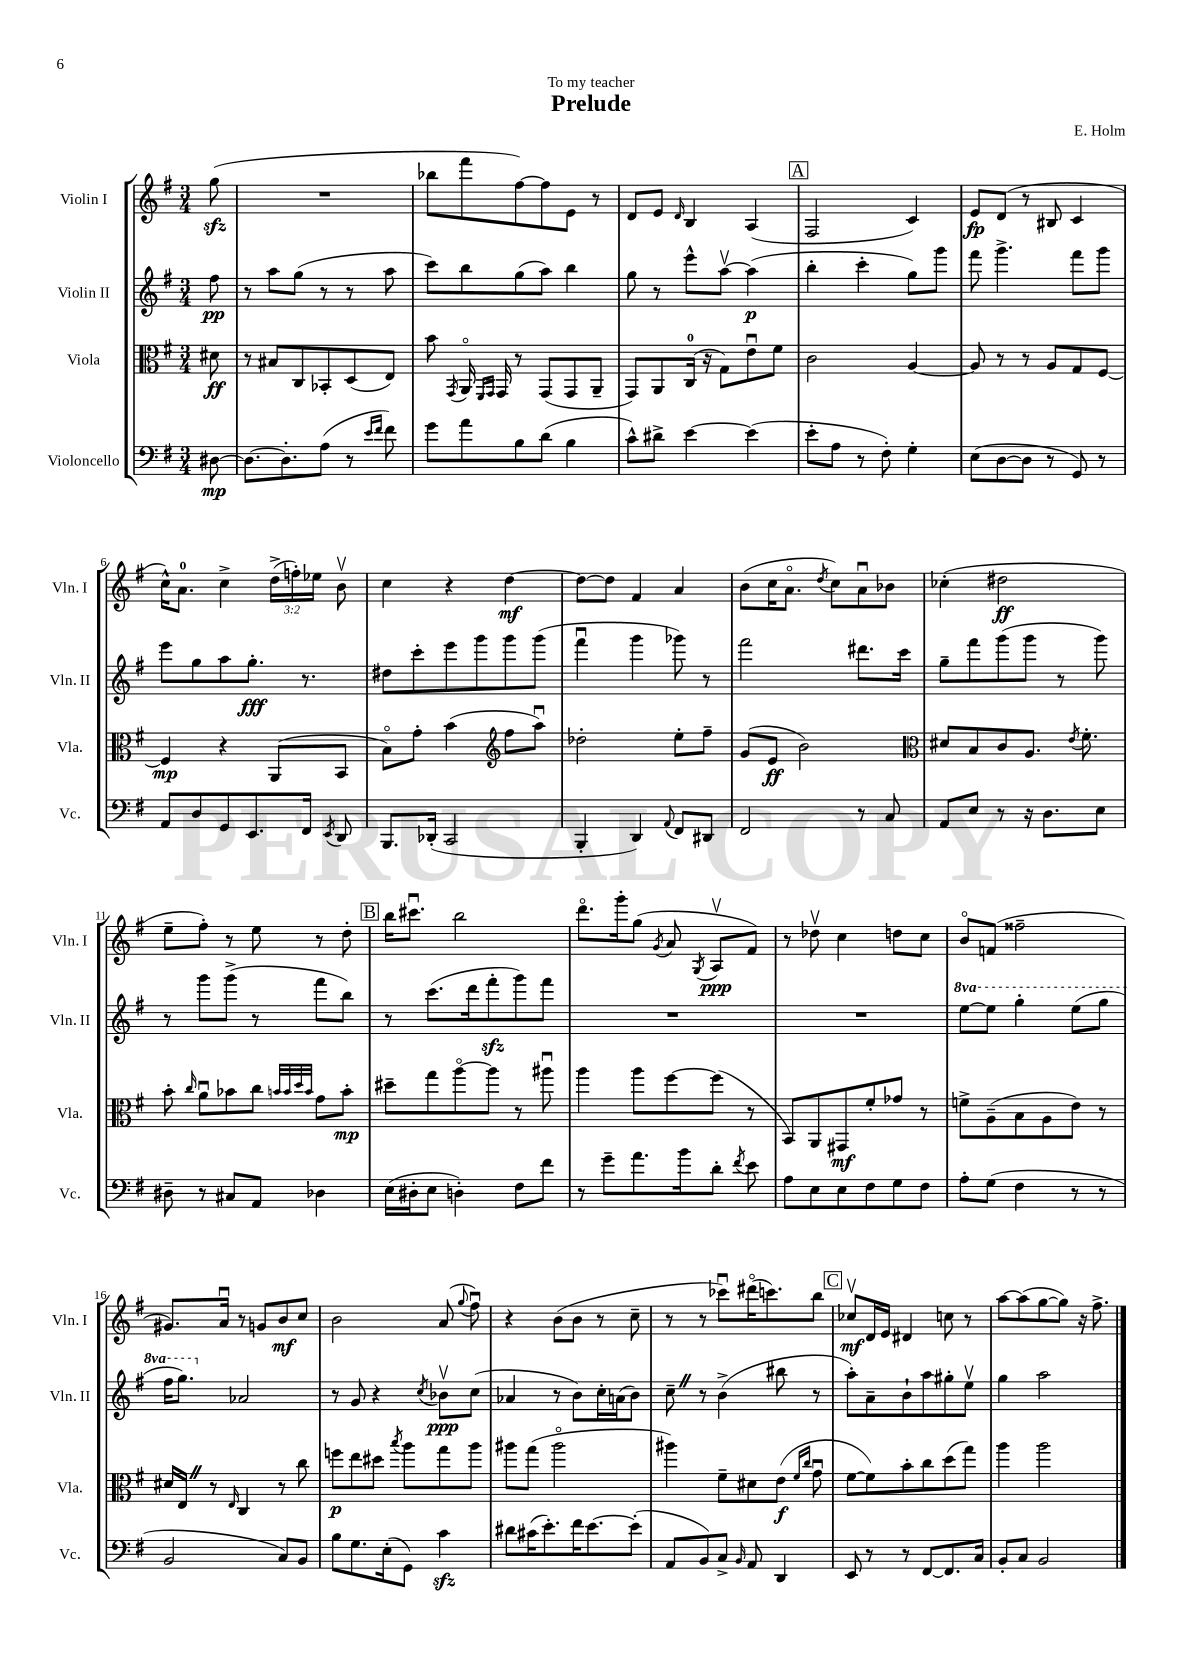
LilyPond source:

\header { title = "Prelude" composer = "E. Holm" dedication = "To my teacher" }
<<
\new StaffGroup <<
\new Staff = "s0" \with { instrumentName = "Violin I" shortInstrumentName = "Vln. I" } {
    \clef treble \key g \major \numericTimeSignature \time 3/4 \override Staff.TupletNumber.text = #tuplet-number::calc-fraction-text \partial 8
    \autoBeamOff g''8\sfz( |
    R2. |
    bes''8[ fis'''8 fis''8~) fis''8 e'8] r8 |
    d'8[ e'8] \grace { d'16 } b4 a4( |
    \mark \markup { \box "A" } fis2 c'4) |
    e'8[\fp d'8]( r8 bis8 c'4 |
    c''16[-^) a'8.]-0 c''4-> \tuplet 3/2 { d''16[->( f''16-.) ees''16] } b'8\upbow |
    c''4 r4 d''4~\mf |
    d''8[~ d''8] fis'4 a'4 |
    b'8[( c''16 a'8.]\flageolet \acciaccatura { d''8 } c''8[) a'8\downbow bes'8] |
    ces''4-.( dis''2\ff |
    e''8[-- fis''8]-.) r8 e''8 r8 d''8-. |
    \mark \markup { \box "B" } b''16[ cis'''8.]\downbow b''2 |
    d'''8.[\flageolet g'''16-. g''8]( \acciaccatura { g'8 } a'8 \acciaccatura { g8 } a8[\upbow\ppp fis'8]) |
    r8 des''8\upbow c''4 d''8[ c''8] |
    b'8[\flageolet f'8]( fisis''2-- |
    gis'8.[) a'16]\downbow r8 g'8[ b'8\mf c''8] |
    b'2 a'8( \appoggiatura { g''8 } fis''8\downbow) |
    r4 b'8[( b'8] r8 c''8-- |
    r8 r8 ces'''8[\downbow) dis'''16\flageolet( c'''8.) b''8] |
    \mark \markup { \box "C" } ces''8[\upbow\mf d'16 e'16] dis'4 c''8 r8 |
    a''8[~ a''8( g''8~ g''8]) r16 fis''8.-> \bar "|." |
}
\new Staff = "s1" \with { instrumentName = "Violin II" shortInstrumentName = "Vln. II" } {
    \clef treble \key g \major \numericTimeSignature \time 3/4 \set Staff.ottavationMarkups = #ottavation-simple-ordinals \partial 8
    \autoBeamOff fis''8\pp |
    r8 a''8[ g''8]( r8 r8 a''8 |
    c'''8[) b''8 g''8( a''8]) b''4 |
    g''8 r8 e'''8[-^ a''8]~\upbow a''4\p( |
    \mark \markup { \box "A" } b''4-. c'''4-. g''8[) g'''8] |
    fis'''8 g'''4.-> fis'''8[ g'''8] |
    e'''8[ g''8 a''8 g''8.]-.\fff r8. |
    dis''8[ c'''8-. e'''8 g'''8 g'''8 g'''8]( |
    fis'''4\downbow g'''4 ges'''8) r8 |
    fis'''2 dis'''8.[ c'''16] |
    g''8[-- fis'''8 g'''8( g'''8] r8 g'''8) |
    r8 g'''8[ g'''8]->( r8 fis'''8[ b''8]) |
    \mark \markup { \box "B" } r8 c'''8.[( d'''16 fis'''8-.\sfz g'''8) fis'''8] |
    R2. |
    R2. |
    \ottava #1 e'''8[~ e'''8] g'''4-. e'''8[( g'''8] |
    fis'''16[ g'''8.]) \ottava #0 aes'2 |
    r8 g'8 r4 \acciaccatura { c''8 } bes'8[\upbow\ppp c''8]( |
    aes'4 r8 b'8[) c''16-. a'16( b'8]) |
    c''8-- \once \override BreathingSign.text = \markup { \musicglyph "scripts.caesura.straight" } \breathe r8 b'4->( bis''8 r8 |
    \mark \markup { \box "C" } a''8[-.) a'8-- b'8-! a''8 gis''8-. e''8]\upbow |
    g''4 a''2 \bar "|." |
}
\new Staff = "s2" \with { instrumentName = "Viola" shortInstrumentName = "Vla." } {
    \clef alto \key g \major \numericTimeSignature \time 3/4 \partial 8
    \autoBeamOff dis'8\ff |
    r8 bis8[ c8 bes,8-. d8( e8]) |
    b'8 \acciaccatura { g,8 } a,16\flageolet \grace { fis,16[ g,16] } g,16 r8 g,8[( g,8 a,8]-- |
    g,8[) a,8 c16]-0( r16 g8[) e'8\downbow fis'8] |
    \mark \markup { \box "A" } c'2 a4~ |
    a8 r8 r8 a8[ g8 fis8]~ |
    fis4\mp r4 a,8[( b,8] |
    b8[\flageolet) g'8]-. b'4( \clef treble fis''8[ a''8]\downbow) |
    des''2-. e''8[-. fis''8]-- |
    g'8[( e'8]\ff b'2) |
    \clef alto dis'8[ b8 c'8 a8.] \acciaccatura { e'8 } fis'8.-. |
    b'8-. \grace { c''16 } a'8[\downbow bes'8 c''8] \grace { b'32[ b'32 d''32 b'32] } g'8[ b'8]-.\mp |
    \mark \markup { \box "B" } dis''8[-- g''8 a''8~\flageolet a''8] r8 ais''8\downbow |
    a''4 a''8[ fis''8~ fis''8]( r8 |
    b,8[) a,8 gis,8\mf fis'8-. ges'8] r8 |
    f'8[-> a8--( b8 a8 e'8]) r8 |
    dis'16[ e16] \once \override BreathingSign.text = \markup { \musicglyph "scripts.caesura.straight" } \breathe r8 \grace { e16 } c4 r8 c''8 |
    f''8[\p e''8 dis''8] \acciaccatura { b''8 } a''8[ g''8 a''8] |
    ais''8[ g''8]( ais''2\flageolet |
    ais''4) fis'8[-- dis'8 e'8]\f( \grace { fis'16[ c''16] } g'8\downbow |
    \mark \markup { \box "C" } fis'8[~ fis'8) b'8-. c''8 d''8( g''8]) |
    a''4 a''2 \bar "|." |
}
\new Staff = "s3" \with { instrumentName = "Violoncello" shortInstrumentName = "Vc." } {
    \clef bass \key g \major \numericTimeSignature \time 3/4 \partial 8
    \autoBeamOff dis8~\mp |
    dis8.[~ dis8.-. a8]( r8 \grace { e'16[ fis'16] } fis'8) |
    g'8[ a'8 b8 d'8]( b4 |
    c'8[-^) dis'8]-> e'4~ e'4( |
    \mark \markup { \box "A" } e'8[-. a8] r8 fis8-.) g4-. |
    e8[( d8~ d8] r8 g,8) r8 |
    a,8[ d8 g,8 e,8. fis,16] \acciaccatura { e,8 } d,8 |
    b,,8.[ des,16]-.( c,2 |
    b,,4-. d,4) \appoggiatura { a,8 } fis,8[ dis,8] |
    fis,2 r8 c8 |
    a,8[ e8] r8 r16 d8.[ e8] |
    dis8-- r8 cis8[ a,8] des4 |
    \mark \markup { \box "B" } e16[( dis16-. e8] d4-.) fis8[ fis'8] |
    r8 g'8[-- a'8. b'16 d'8]-. \acciaccatura { fis'8 } e'8 |
    a8[ e8 e8 fis8 g8 fis8] |
    a8[-. g8]( fis4 r8 r8 |
    b,2 c8[) b,8] |
    b8[ g8. e16-.( g,8]) c'4\sfz |
    dis'8[ cis'16( e'8.-.) fis'16 e'8.~ e'8]-.( |
    a,8[ b,8) c8]-> \grace { b,16 } a,8 d,4 |
    \mark \markup { \box "C" } e,8 r8 r8 fis,8[~ fis,8. c16] |
    b,8[-. c8] b,2 \bar "|." |
}
>>
>>
